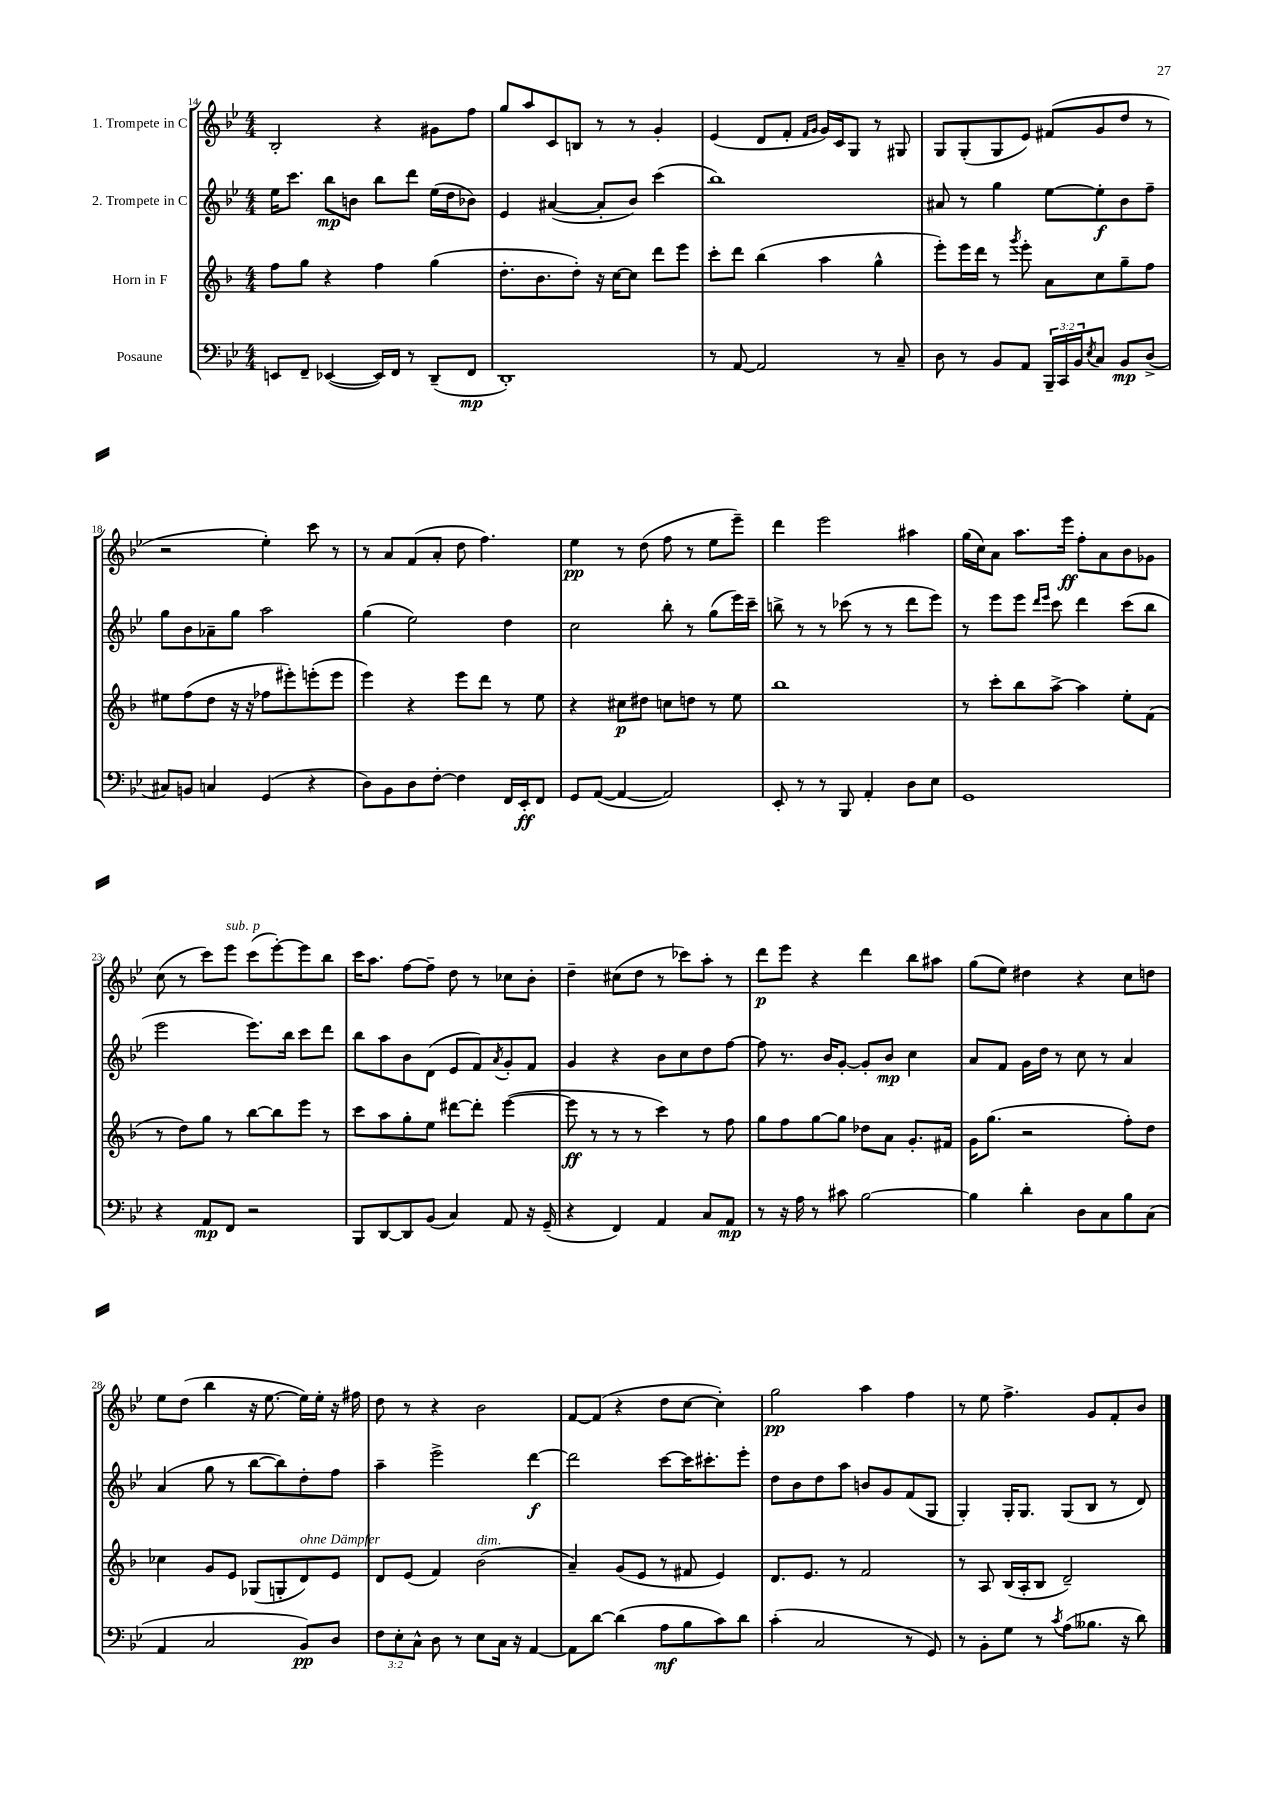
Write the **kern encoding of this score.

**kern	**dynam	**kern	**dynam	**kern	**dynam	**kern	**dynam
*part4	*part4	*part3	*part3	*part2	*part2	*part1	*part1
*staff4	*staff4	*staff3	*staff3	*staff2	*staff2	*staff1	*staff1
*I"Posaune	*	*I"Horn in F	*	*I"2. Trompete in C	*	*I"1. Trompete in C	*
*clefF4	*	*clefG2	*	*clefG2	*	*clefG2	*
*k[b-e-]	*	*k[b-]	*	*k[b-e-]	*	*k[b-e-]	*
*M4/4	*	*M4/4	*	*M4/4	*	*M4/4	*
=14	=14	=14	=14	=14	=14	=14	=14
8EEn/L	.	8ff\L	.	16ee-\KL	.	2B-'/	.
.	.	.	.	8.ccc\J	.	.	.
8FF~/J	.	8gg\J	.	.	.	.	.
([4EE-X/	.	4r	.	8bb-\L	mp	.	.
.	.	.	.	8bn\J	.	.	.
16EE-/LL])	.	4ff\	.	8bb-\L	.	4r	.
16FF/JJ	.	.	.	.	.	.	.
8r	.	.	.	8ddd\J	.	.	.
(8DD~/L	.	(4gg\	.	(16ee-\LL	.	8g#X\L	.
.	.	.	.	16dd\J	.	.	.
8FF/J	mp	.	.	8b-X\J)	.	8ff\J	.
=15	=15	=15	=15	=15	=15	=15	=15
1DD')	.	8.dd'\L	.	4e-/	.	8gg/L	.
.	.	.	.	.	.	8aa/	.
.	.	8.b-\	.	.	.	.	.
.	.	.	.	([4a#X/	.	8c/	.
.	.	8dd'\J)	.	.	.	8Bn/J	.
.	.	16r	.	8a#'/L]	.	8r	.
.	.	[16cc\KL	.	.	.	.	.
.	.	8cc\J]	.	8b-/J)	.	8r	.
.	.	8ddd\L	.	(4ccc\	.	4g'/	.
.	.	8eee\J	.	.	.	.	.
=16	=16	=16	=16	=16	=16	=16	=16
8r	.	8ccc'\L	.	1bb-)	.	(4e-/	.
[8AA/	.	8ddd\J	.	.	.	.	.
2AA/]	.	(4bb-\	.	.	.	8d/L	.
.	.	.	.	.	.	8f'/J	.
.	.	.	.	.	.	16qqf/LL	.
.	.	.	.	.	.	16qqg/JJ	.
.	.	4aa\	.	.	.	16g/LL)	.
.	.	.	.	.	.	16c/J	.
.	.	.	.	.	.	8G/J	.
8r	.	4gg^^\	.	.	.	8r	.
8C~/	.	.	.	.	.	8G#X/	.
=17	=17	=17	=17	=17	=17	=17	=17
8D\	.	8eee'\L)	.	8a#X/	.	8G/L	.
8r	.	16eee\L	.	8r	.	(8G'/	.
.	.	16ddd\JJ	.	.	.	.	.
8BB-/L	.	8r	.	4gg\	.	8G/	.
.	.	8qggg/	.	.	.	.	.
8AA/J	.	8eee'\	.	.	.	8e-/J)	.
24BBB-~/LL	.	8a\L	.	[8ee-\L	.	(8f#X/L	.
24CC/	.	.	.	.	.	.	.
24BB-/J	.	.	.	.	.	.	.
8qE-/	.	.	.	.	.	.	.
8C/J	.	8cc\	.	8ee-'\]	f	8g/	.
8BB-/L	mp	8gg~\	.	8b-\	.	8dd/J	.
(8D^/J	.	8ff\J	.	8ff~\J	.	8r	.
!!LO:LB:g=z
=18	=18	=18	=18	=18	=18	=18	=18
8C#X/L)	.	8ee#X\L	.	8gg\L	.	2r	.
8BBn/J	.	(8ff\	.	8b-\	.	.	.
4Cn/	.	8dd\J	.	8a-X~\	.	.	.
.	.	16r	.	8gg\J	.	.	.
.	.	16r	.	.	.	.	.
(4GG/	.	8ff-X\L	.	2aa\	.	4ee-'\)	.
.	.	8eee#X'\)	.	.	.	.	.
4r	.	(8eeen'\	.	.	.	8ccc\	.
.	.	8eee\J	.	.	.	8r	.
=19	=19	=19	=19	=19	=19	=19	=19
8D\L)	.	4eee\)	.	(4gg\	.	8r	.
8BB-\	.	.	.	.	.	8a/L	.
8D\	.	4r	.	2ee-\)	.	(8f/	.
[8F'\J	.	.	.	.	.	8a'/J	.
4F\]	.	8eee\L	.	.	.	8dd\	.
.	.	8ddd\J	.	.	.	4.ff\)	.
16FF/LL	.	8r	.	4dd\	.	.	.
16EE-'/J	ff	.	.	.	.	.	.
8FF/J	.	8ee\	.	.	.	.	.
=20	=20	=20	=20	=20	=20	=20	=20
8GG/L	.	4r	.	2cc\	.	4ee-\	pp
([8AA/J	.	.	.	.	.	.	.
4AA/_	.	8cc#X\L	p	.	.	8r	.
.	.	8dd#X\J	.	.	.	(8dd\	.
2AA/])	.	8ccn\L	.	8bb-'\	.	8ff\	.
.	.	8ddn\J	.	8r	.	8r	.
.	.	8r	.	(8gg\L	.	8ee-\L	.
.	.	8ee\	.	16eee-\L)	.	8eee-~\J)	.
.	.	.	.	16ccc~\JJ	.	.	.
=21	=21	=21	=21	=21	=21	=21	=21
8EE-'/	.	1bb-	.	8bbn^\	.	4ddd\	.
8r	.	.	.	8r	.	.	.
8r	.	.	.	8r	.	2eee-\	.
8BBB-/	.	.	.	(8ccc-X\	.	.	.
4AA'/	.	.	.	8r	.	.	.
.	.	.	.	8r	.	.	.
8D\L	.	.	.	8ddd\L	.	4aa#X\	.
8E-\J	.	.	.	8eee-\J)	.	.	.
=22	=22	=22	=22	=22	=22	=22	=22
1GG	.	8r	.	8r	.	(16gg\LL	.
.	.	.	.	.	.	16cc\J)	.
.	.	8ccc'\L	.	8eee-\L	.	8a\J	.
.	.	8bb-\	.	8eee-\J	.	8.aa\L	.
.	.	.	.	16qqddd/LL	.	.	.
.	.	.	.	16qqeee-/JJ	.	.	.
.	.	[8aa^\J	.	8ccc\	.	.	.
.	.	.	.	.	.	16eee-\Jk	ff
.	.	4aa\]	.	4ddd\	.	8ff'\L	.
.	.	.	.	.	.	8a\	.
.	.	8ee'\L	.	(8ccc\L	.	8b-\	.
.	.	(8f\J	.	8bb-\J	.	8g-X\J	.
!!LO:LB:g=z
=23	=23	=23	=23	=23	=23	=23	=23
4r	.	8r	.	2eee-\	.	(8cc\	.
.	.	8dd\L)	.	.	.	8r	.
8AA/L	mp	8gg\J	.	.	.	8ccc\L)	.
!	!	!	!	!	!	!LO:TX:a:i:t=sub. p	!
8FF/J	.	8r	.	.	.	8eee-\J	.
2r	.	[8bb-\L	.	8.eee-\L)	.	(8ccc\L	.
.	.	8bb-\]	.	.	.	[8eee-'\)	.
.	.	.	.	16bb-\Jk	.	.	.
.	.	8eee\J	.	8ccc\L	.	8eee-\]	.
.	.	8r	.	8ddd\J	.	8bb-\J	.
=24	=24	=24	=24	=24	=24	=24	=24
8BBB-/L	.	8ccc\L	.	8bb-\L	.	16ccc\KL	.
.	.	.	.	.	.	8.aa\J	.
[8DD/	.	8aa\	.	8aa\	.	.	.
8DD/]	.	8gg'\	.	8b-\	.	[8ff\L	.
(8BB-/J	.	8ee\J	.	(8d\J	.	8ff~\J]	.
4C/)	.	[8ddd#X\L	.	8e-/L	.	8dd\	.
.	.	8ddd#'\J]	.	8f/)	.	8r	.
.	.	.	.	8qa/	.	.	.
8AA/	.	([4eee\	.	8g'/	.	8cc-X\L	.
16r	.	.	.	8f/J	.	8b-'\J	.
(16GG~/	.	.	.	.	.	.	.
=25	=25	=25	=25	=25	=25	=25	=25
4r	.	8eee\]	ff	4g/	.	4dd~\	.
.	.	8r	.	.	.	.	.
4FF/)	.	8r	.	4r	.	(8cc#X\L	.
.	.	8r	.	.	.	8dd\J	.
4AA/	.	4ccc\)	.	8b-\L	.	8r	.
.	.	.	.	8cc\	.	8ccc-X\L)	.
8C/L	.	8r	.	8dd\	.	8aa'\J	.
8AA/J	mp	8ff\	.	[8ff\J	.	8r	.
=26	=26	=26	=26	=26	=26	=26	=26
8r	.	8gg\L	.	8ff\]	.	8ddd\L	p
16r	.	8ff\	.	8.r	.	8eee-\J	.
16A\	.	.	.	.	.	.	.
8r	.	[8gg\	.	.	.	4r	.
.	.	.	.	16b-/KL	.	.	.
8c#X\	.	8gg\J]	.	[8g'/J	.	.	.
[2B-\	.	8dd-X\L	.	8g'/L]	.	4ddd\	.
.	.	8a\J	.	8b-/J	mp	.	.
.	.	8.g'/L	.	4cc\	.	8bb-\L	.
.	.	.	.	.	.	8aa#X\J	.
.	.	16f#X/Jk	.	.	.	.	.
=27	=27	=27	=27	=27	=27	=27	=27
4B-\]	.	16g\KL	.	8a/L	.	(8gg\L	.
.	.	(8.gg\J	.	.	.	.	.
.	.	.	.	8f/J	.	8ee-\J)	.
4d'\	.	2r	.	16g\LL	.	4dd#X\	.
.	.	.	.	16dd\JJ	.	.	.
.	.	.	.	8r	.	.	.
8D\L	.	.	.	8cc\	.	4r	.
8C\	.	.	.	8r	.	.	.
8B-\	.	8ff'\L)	.	4a/	.	8cc\L	.
(8C\J	.	8dd\J	.	.	.	8ddn\J	.
!!LO:LB:g=z
=28	=28	=28	=28	=28	=28	=28	=28
4AA/	.	4cc-X\	.	(4a/	.	8ee-\L	.
.	.	.	.	.	.	(8dd\J	.
2C/	.	8g/L	.	8gg\	.	4bb-\	.
.	.	8e/J	.	8r	.	.	.
.	.	(8G-X/L	.	[8bb-\L	.	16r	.
.	.	.	.	.	.	[8.ee-\	.
.	.	8Gn'/	.	8bb-\])	.	.	.
!	!	!LO:TX:a:i:t=ohne Dämpfer	!	!	!	!	!
8BB-/L)	pp	8d/)	.	8dd'\	.	16ee-\LL])	.
.	.	.	.	.	.	16ee-'\JJ	.
8D/J	.	8e/J	.	8ff\J	.	16r	.
.	.	.	.	.	.	16ff#X\	.
=29	=29	=29	=29	=29	=29	=29	=29
12F\L	.	8d/L	.	4aa~\	.	8dd\	.
12E-'\	.	.	.	.	.	.	.
.	.	(8e/J	.	.	.	8r	.
12C^^\J	.	.	.	.	.	.	.
8D\	.	4f/)	.	2eee-^\	.	4r	.
8r	.	.	.	.	.	.	.
!	!	!LO:TX:a:i:t=dim.	!	!	!	!	!
8E-\L	.	(2b-\	.	.	.	2b-\	.
16C\Jk	.	.	.	.	.	.	.
16r	.	.	.	.	.	.	.
[4AA/	.	.	.	[4ddd\	f	.	.
=30	=30	=30	=30	=30	=30	=30	=30
8AA\L]	.	4a~/)	.	2ddd\]	.	[8f/L	.
[8d\J	.	.	.	.	.	(8f/J]	.
(4d\]	.	(8g/L	.	.	.	4r	.
.	.	8e/J	.	.	.	.	.
8A\L	mf	8r	.	[8ccc\L	.	8dd\L	.
8B-\	.	8f#X/	.	16ccc\K]	.	[8cc\J	.
.	.	.	.	8.ccc#X'\	.	.	.
8c\)	.	4e/)	.	.	.	4cc'\])	.
8d\J	.	.	.	8eee-'\J	.	.	.
=31	=31	=31	=31	=31	=31	=31	=31
(4c'\	.	8.d/L	.	8dd\L	.	2gg\	pp
.	.	.	.	8b-\	.	.	.
.	.	8.e/J	.	.	.	.	.
2C/	.	.	.	8dd\	.	.	.
.	.	8r	.	8aa\J	.	.	.
.	.	2f/	.	8bn/L	.	4aa\	.
.	.	.	.	8g/	.	.	.
8r	.	.	.	(8f/	.	4ff\	.
8GG/)	.	.	.	8G/J	.	.	.
=32	=32	=32	=32	=32	=32	=32	=32
8r	.	8r	.	4G'/)	.	8r	.
8BB-'\L	.	8A/	.	.	.	8ee-\	.
8G\J	.	(16B-/LL	.	16G'/KL	.	4.ff^\	.
.	.	16A'/J	.	8.G/J	.	.	.
8r	.	8B-/J	.	.	.	.	.
8qc/	.	.	.	.	.	.	.
(8A\L	.	2d~/)	.	(8G/L	.	.	.
8.B--X\J	.	.	.	8B-/J	.	8g/L	.
.	.	.	.	8r	.	8f'/	.
16r	.	.	.	.	.	.	.
8d\)	.	.	.	8d/)	.	8b-/J	.
==	==	==	==	==	==	==	==
*-	*-	*-	*-	*-	*-	*-	*-
